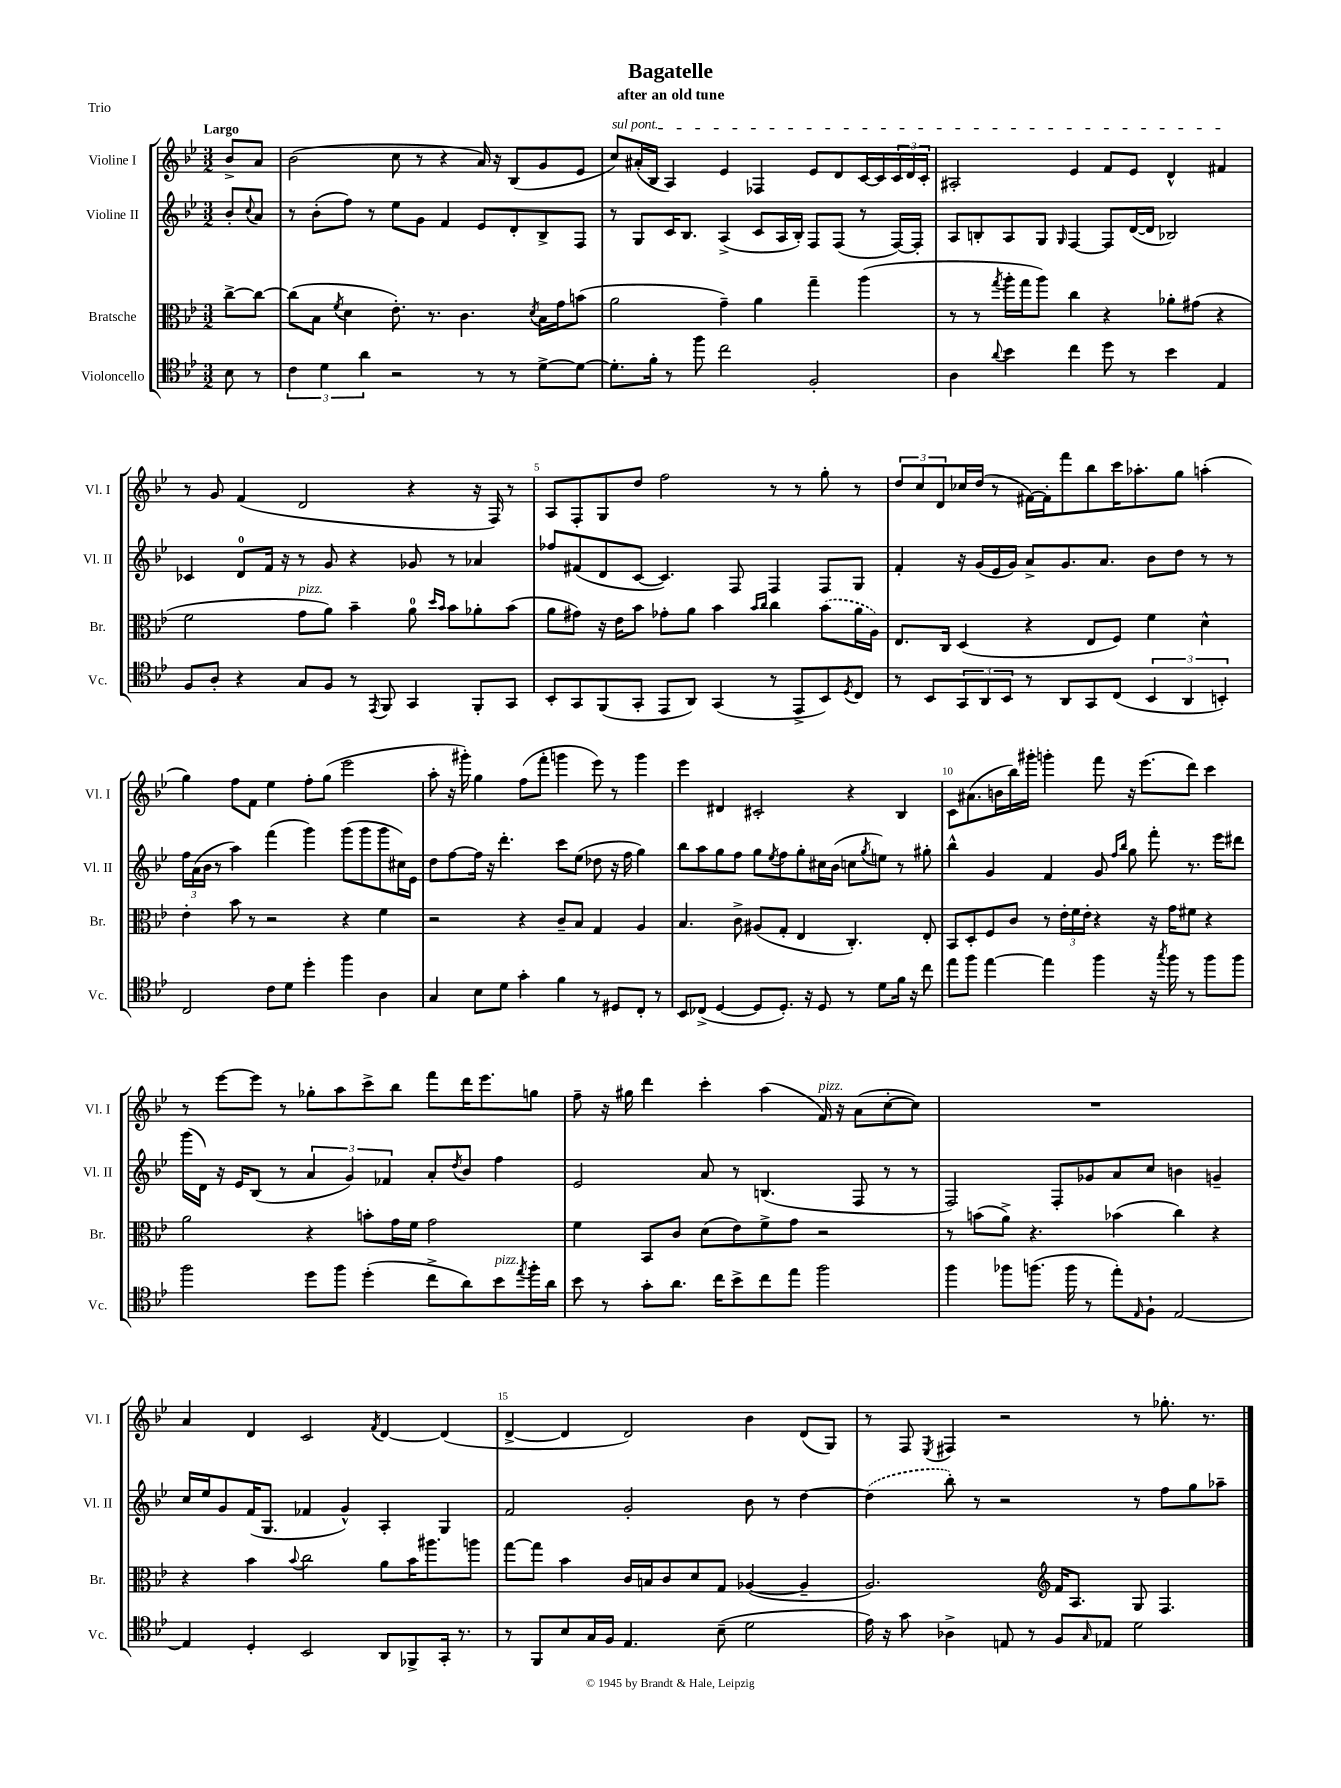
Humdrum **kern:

**kern	**kern	**kern	**kern
*part4	*part3	*part2	*part1
*staff4	*staff3	*staff2	*staff1
*I"Violoncello	*I"Bratsche	*I"Violine II	*I"Violine I
*I'Vc.	*I'Br.	*I'Vl. II	*I'Vl. I
*clefC4	*clefC3	*clefG2	*clefG2
*k[b-e-]	*k[b-e-]	*k[b-e-]	*k[b-e-]
*M3/2	*M3/2	*M3/2	*M3/2
=	=	=	=
!	!	!	!LO:TX:a:B:t=Largo
8B-\	[8cc^\L	8b-'/L	8b-^/L
.	.	8qqcc/	.
8r	8cc\J_	8a/J	8a/J
=1	=1	=1	=1
6c\	(8cc\L]	8r	(2b-\
.	8B-\J	(8b-'\L	.
6d\	.	.	.
.	8qf/	.	.
.	4d\	8ff\J)	.
6a\	.	.	.
.	.	8r	.
2r	8.e-'\)	8ee-\L	8cc\
.	.	8g\J	8r
.	8.r	.	.
.	.	4f/	4r
.	4.c\	.	.
8r	.	8e-/L	16a/)
.	.	.	16r
8r	.	8d'/	(8B-/L
.	8qd/	.	.
[8d^\L	16B-\LL	8B-^/	8g/
.	16g\J	.	.
8d\J_	(8bn\J	8F/J	8e-/J
=2	=2	=2	=2
!	!	!	!LO:TX:a:i:t=sul pont.
8.d'\L]	2a\	8r	8cc/L)
.	.	8G/L	(16a#X'/L
16f'\Jk	.	.	16B-/JJ
8r	.	16c/K	4A/)
.	.	8.B-/J	.
8ff\	.	.	.
2cc\	4g~\)	(4A^/	4e-/
.	4a\	8c/L	4F-X/
.	.	16A/L	.
.	.	16B-'/JJ)	.
2F'/	4gg~\	8F/L	8e-/L
.	.	(8F/J	8d/
.	(4aa\	8r	[16c/L
.	.	.	16c/]
.	.	[16F/LL)	24c/
.	.	.	24d/
.	.	16F'/JJ]	.
.	.	.	24c'/JJ
=3	=3	=3	=3
4A\	8r	8A/L	2A#X'/
.	8r	8Bn'/	.
8qqa/	8qgg/	.	.
4b-\	16aa'\LL	8A/	.
.	16gg\J	.	.
.	8aa\J)	8G/J	.
.	.	16qqG/	.
4cc\	4cc\	[4F/	4e-/
8dd\	4r	8F/L]	8f/L
8r	.	([16d/L	8e-/J
.	.	16d/JJ]	.
4b-\	8a-X'\L	2B-X/)	4d^^/
.	(8g#X\J	.	.
4E-/	4r	.	4f#X/
!!LO:LB:g=z
=4	=4	=4	=4
8F/L	2f\	4c-X/	8r
8A'/J	.	.	8g/
4r	.	8d/L	(4f/
.	.	16f/Jk	.
.	.	16r	.
!	!LO:TX:a:i:t=pizz.	!	!
8G/L	8g\L	8r	2d/
8F/J	8a\J)	8g/	.
8r	4b-~\	4r	.
8qEE-/	.	.	.
8FF/	.	.	.
4GG/	8a\	8g-X/	4r
.	16qqdd/LL	.	.
.	16qqb-/JJ	.	.
.	8b-\L	8r	.
8FF'/L	8a-X'\	4a-X/	16r
.	.	.	16F/)
8GG/J	(8b-\J	.	8r
=5	=5	=5	=5
8BB-'/L	8a\L	8ff-X/L	8A/L
8GG/	8g#X\J)	(8f#X/	8F'/
(8FF/	16r	8d/	8G/
.	16e-\KL	.	.
8GG'/J	8b-\J	[8c/J	8dd/J
8EE-/L	8g-X'\L	4.c/])	2ff\
8AA/J)	8a\J	.	.
(4GG/	4b-\	.	.
.	.	8F/	.
.	16qqb-/LL	.	.
.	16qqcc/JJ	.	.
8r	4cc\	4F/	8r
8EE-^/L	.	.	8r
8BB-/)	(8b-\L	8F/L	8gg'\
8qD/	.	.	.
8C/J	16a\L	8G/J	8r
.	16A\JJ)	.	.
=6	=6	=6	=6
8r	8.E-/L	4f'/	12dd/L
.	.	.	12cc/
8BB-/L	.	.	.
.	.	.	12d/
.	16C/Jk	.	.
12GG/	(4D/	16r	16cc-X/L
.	.	(16g/LL	(16dd/JJ
12AA/	.	.	.
.	.	16e-/	8r
12BB-/J	.	.	.
.	.	16g/JJ)	.
8r	4r	8a^/L	[16f#X\LL)
.	.	.	16f#'\J]
8AA/L	.	8.g/	8fff\
8GG/	8E-/L	.	8bb-\
.	.	8.a/J	.
(8C/J	8F/J)	.	16ccc\K
.	.	.	8.aa-X'\
6BB-/	4f\	8b-\L	.
.	.	8dd\J	8gg\J
6AA/	.	.	.
.	4d^^\	8r	(4aan'\
6BBn'/)	.	.	.
.	.	8r	.
!!LO:LB:g=z
=7	=7	=7	=7
2C/	4e-'\	24ff\LL	4gg\)
.	.	(24a\	.
.	.	24b-\JJ	.
.	.	8r	.
.	8b-\	4aa\)	8ff\L
.	8r	.	8f\J
8c\L	2r	(4fff\	4ee-\
8d\J	.	.	.
4dd'\	.	4ggg\)	8ff'\L
.	.	.	(8gg\J
4ff\	4r	(8ggg\L	2eee-\
.	.	8ggg\	.
4A\	4f\	8ggg\	.
.	.	16cc#X\L)	.
.	.	16e-\JJ	.
=8	=8	=8	=8
4G/	2r	8dd\L	8aa'\
.	.	[8ff\	16r
.	.	.	16ggg#X'\)
8B-\L	.	16ff\Jk]	4gg\
.	.	16r	.
8d\J	.	4.ddd'\	.
4g'\	4r	.	(8ff\L
.	.	.	8fff'\J
4f\	8c~/L	8ccc\L	4gggn\
.	8B-/J	(8ee-\J	.
8r	4G/	8dd-X\	8eee-\)
8D#X/L	.	16r	8r
.	.	16ff\	.
8C'/J	4A/	4gg\)	4ggg\
8r	.	.	.
=9	=9	=9	=9
8BB-/L	4.B-/	8bb-\L	4eee-\
(8C-X^/J	.	8aa\	.
[4D/	.	8gg\	4d#X/
.	8c^\	8ff\J	.
8D/L]	(8A#X/L	8gg\L	2c#X'/
.	.	8qee-/	.
8.D'/J)	8G'/J	8ff\	.
.	4E-/	8gg'\	.
16r	.	.	.
8D/	.	16cc#X\L	.
.	.	(16b-\JJ	.
8r	4.C'/)	8ccn\L	4r
.	.	8qgg/	.
8d\L	.	8een\J)	.
16f\Jk	.	8r	4B-/
16r	.	.	.
8cc\	8E-'/	8gg#X'\	.
=10	=10	=10	=10
8ee-\L	8BB-/L	4bb-^^\	8c\L
8ff\J	8D'/	.	(8.a#X\
[4ee-\	8F/	4g/	.
.	.	.	16bn\L
.	8c/J	.	16bb-\)
.	.	.	16ggg#X'\JJ
4ee-\]	8r	4f/	4gggn'\
.	24e-'\LL	.	.
.	24f\	.	.
.	24e-'\JJ	.	.
4ff\	4r	8g/	8fff\
.	.	16qqff/LL	.
.	.	16qqbb-/JJ	.
.	.	8gg\	16r
.	.	.	(8.eee-\L
16r	16r	8fff'\	.
8qgg/	.	.	.
16ff\	16g\KL	.	.
8r	8f#X\J	8.r	8ddd\J)
8ff\L	4r	.	4ccc\
.	.	16eee-\KL	.
8ff\J	.	8ddd#X\J	.
!!LO:LB:g=z
=11	=11	=11	=11
2ff\	2a\	(16ggg\LL	8r
.	.	16d\JJ)	.
.	.	16r	[8eee-\L
.	.	16e-/KL	.
.	.	(8B-/J	8eee-\J]
.	.	8r	8r
8dd\L	4r	6a/	8gg-X'\L
8ff\J	.	.	8aa\
.	.	6g/)	.
(4dd'\	8bn'\L	.	8ccc^\
.	.	6f-X/	.
.	16g\L	.	8bb-\J
.	16f\JJ	.	.
8cc^\L	2g\	8a'/L	8fff\L
.	.	8qdd/	.
8a\)	.	8b-/J	16ddd\K
.	.	.	8.eee-\
!LO:TX:a:i:t=pizz.	!	!	!
8b-\	.	4ff\	.
8qee-/	.	.	.
16ff'\L	.	.	8ggn\J
16a\JJ	.	.	.
=12	=12	=12	=12
8b-\	4f\	2e-/	8ff~\
8r	.	.	16r
.	.	.	16gg#X\
8g'\L	8BB-/L	.	4ddd\
8.a\J	8c/J	.	.
.	(8d\L	8a/	4ccc'\
16cc\KL	.	.	.
8b-^\	8e-\)	8r	.
8cc\	8f^\	(4.Bn/	(4aa\
8ee-\J	8g\J	.	.
!	!	!	!LO:TX:a:i:t=pizz.
2ff\	2r	.	16f/)
.	.	.	16r
.	.	8F/	(8a\L
.	.	8r	[8cc'\
.	.	8r	8cc\J])
=13	=13	=13	=13
4ff\	8r	2F/)	1.r
.	(8bn\L	.	.
8ff-X\L	8a^\J)	.	.
(8.ffn\J	4.r	.	.
.	.	8F'/L	.
16ff\	.	.	.
8r	.	8g-X/	.
8ee-'\L)	(4b-X\	8a/	.
16qqE-/	.	.	.
8F`\J	.	8cc/J	.
[2E-/	4cc\)	4bn\	.
.	4r	4gn~/	.
!!LO:LB:g=z
=14	=14	=14	=14
4E-/]	4r	16cc/LL	4a/
.	.	16ee-/J	.
.	.	8g/	.
4D'/	4b-\	(16f/K	4d/
.	.	8.G/J	.
.	8qqb-/	.	.
2BB-/	2cc\	4f-X/	2c/
.	.	4g^^/)	.
.	.	.	8qf/
8AA/L	8a\L	4A'/	[4d/
8FF-X^/	16b-\K	.	.
.	8.aa#X\	.	.
16GG'/Jk	.	4G/	(4d/]
8.r	.	.	.
.	8aan\J	.	.
=15	=15	=15	=15
8r	[8gg\L	2f/	[4d^/
8FF/L	8gg\J]	.	.
8B-/	4b-\	.	4d/]
16G/L	.	.	.
16F/JJ	.	.	.
4.E-/	16c/LL	2g'/	2d/)
.	16Bn/J	.	.
.	8c/	.	.
.	8d/	.	.
(8B-~\	8G/J	.	.
2d\	([4A-X/	8b-\	4b-\
.	.	8r	.
.	4A-~/]	[4dd\	(8d/L
.	.	.	8G/J)
=16	=16	=16	=16
16e-\)	2.A/)	(4dd\]	8r
16r	.	.	.
8g\	.	.	8F/
.	.	.	8qE-/
4A-X^\	.	8bb-'\)	4F#X/
.	.	8r	.
8En/	.	2r	2r
8r	.	.	.
*	*clefG2	*	*
8F/L	16f/KL	.	.
.	8.A/J	.	.
16qqG/	.	.	.
8E-X/J	.	.	.
2d\	8G/	8r	8r
.	4.F/	8ff\L	8.gg-X'\
.	.	8gg\	.
.	.	.	8.r
.	.	8aa-X~\J	.
==	==	==	==
*-	*-	*-	*-
